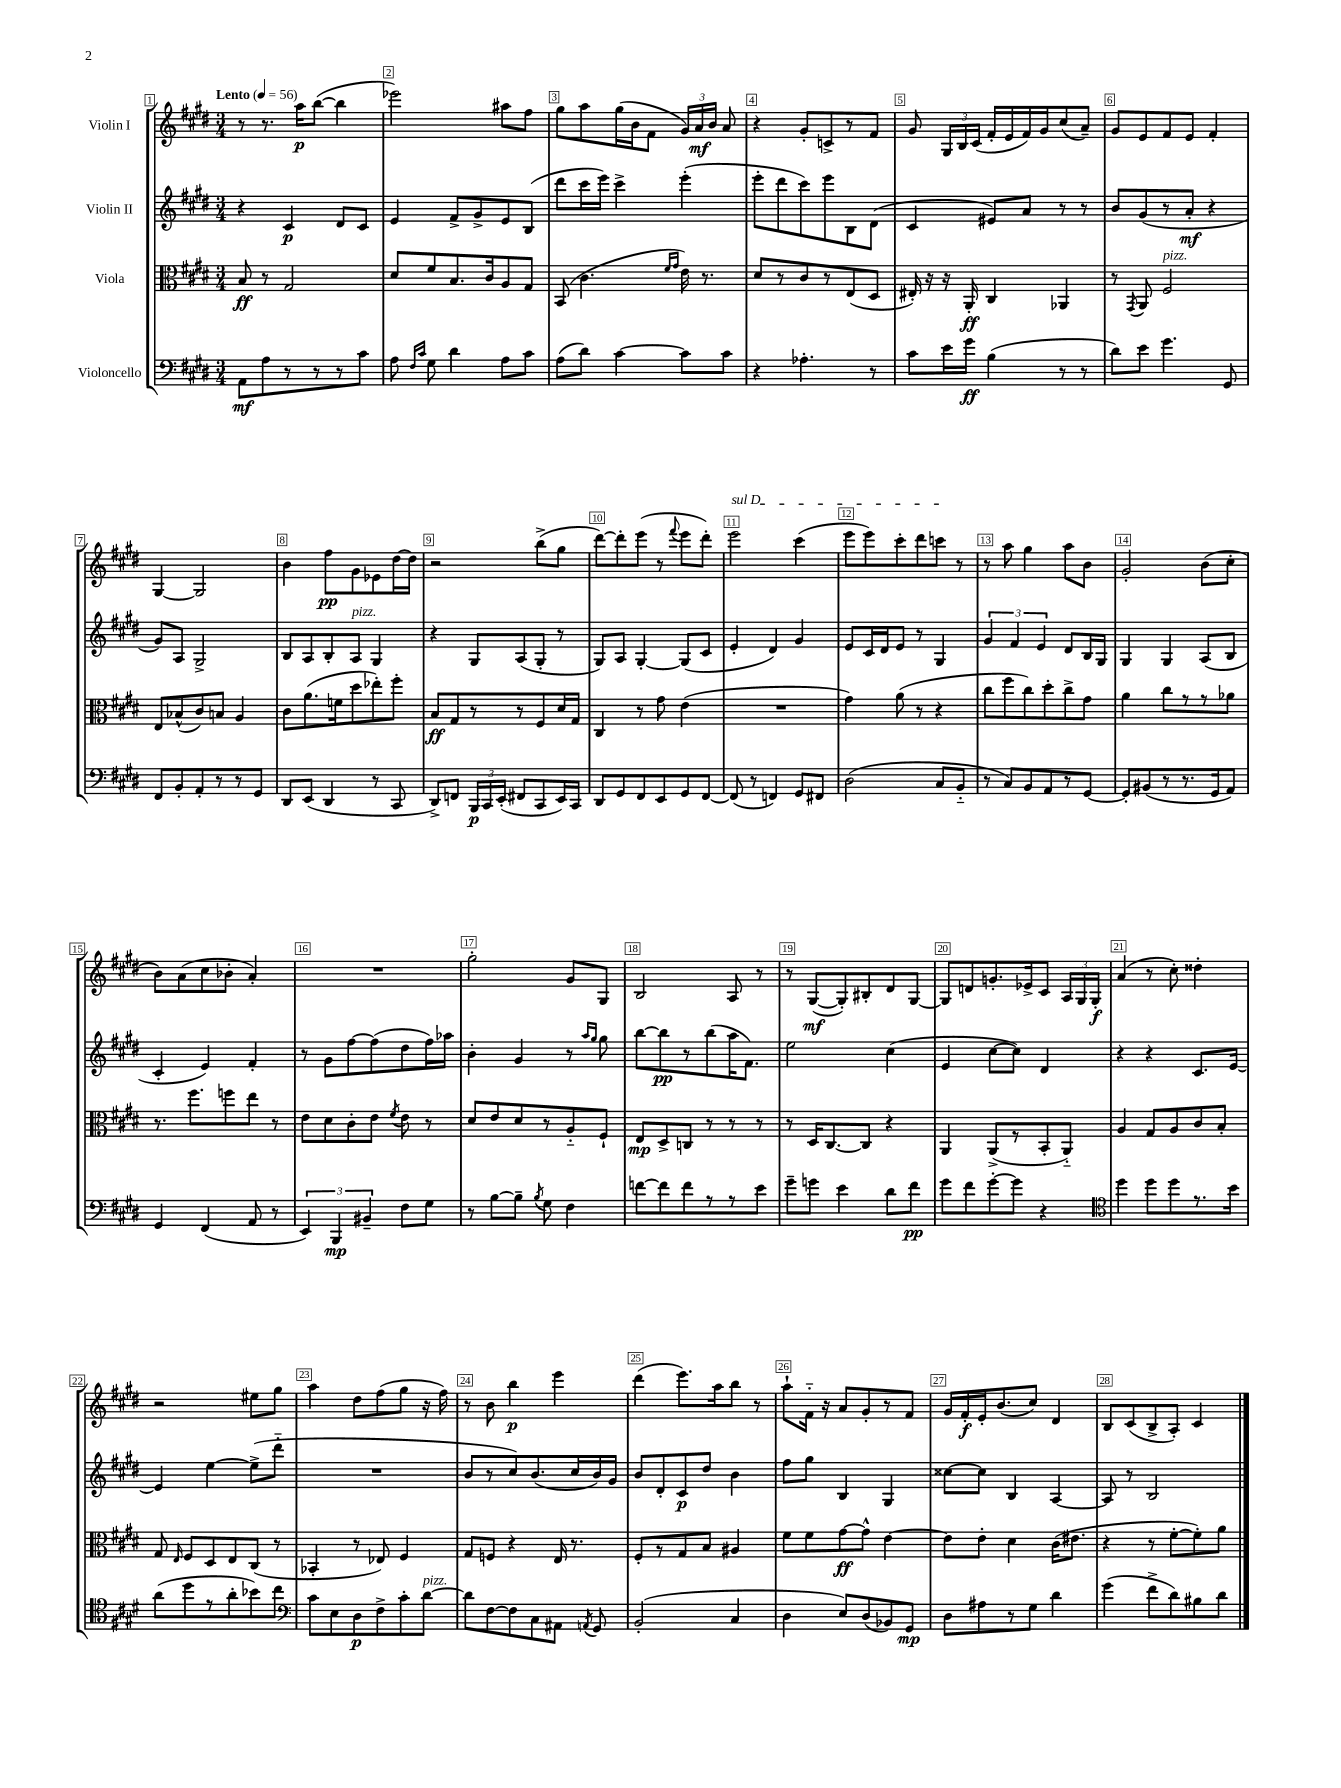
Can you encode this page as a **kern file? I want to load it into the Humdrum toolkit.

**kern	**dynam	**kern	**dynam	**kern	**dynam	**kern	**dynam
*part4	*part4	*part3	*part3	*part2	*part2	*part1	*part1
*staff4	*staff4	*staff3	*staff3	*staff2	*staff2	*staff1	*staff1
*I"Violoncello	*	*I"Viola	*	*I"Violin II	*	*I"Violin I	*
*clefF4	*	*clefC3	*	*clefG2	*	*clefG2	*
*k[f#c#g#d#]	*	*k[f#c#g#d#]	*	*k[f#c#g#d#]	*	*k[f#c#g#d#]	*
*M3/4	*	*M3/4	*	*M3/4	*	*M3/4	*
*MM56	*	*MM56	*	*MM56	*	*MM56	*
=1	=1	=1	=1	=1	=1	=1	=1
!	!	!	!	!	!	!LO:TX:a:B:t=Lento	!
8AA\L	mf	8B/	ff	4r	.	8r	.
8A\	.	8r	.	.	.	8.r	.
8r	.	2G#/	.	4c#/	p	.	.
.	.	.	.	.	.	16aa\KL	p
8r	.	.	.	.	.	([8bb\J	.
8r	.	.	.	8d#/L	.	4bb\]	.
8c#\J	.	.	.	8c#/J	.	.	.
=2	=2	=2	=2	=2	=2	=2	=2
8A\	.	8d#/L	.	4e/	.	2eee-X\)	.
16qqF#/LL	.	.	.	.	.	.	.
16qqc#/JJ	.	.	.	.	.	.	.
8G#\	.	8f#/	.	.	.	.	.
4d#\	.	8.B/	.	8f#^/L	.	.	.
.	.	.	.	8g#^/	.	.	.
.	.	16c#/k	.	.	.	.	.
8A\L	.	8A/	.	8e/	.	8aa#X\L	.
8c#\J	.	8G#/J	.	(8B/J	.	8ff#\J	.
=3	=3	=3	=3	=3	=3	=3	=3
(8A\L	.	(8BB/	.	8ddd#\L	.	8gg#\L	.
8d#\J)	.	4.c#\	.	16ccc#\L	.	8aa\	.
.	.	.	.	16eee\JJ)	.	.	.
[4c#\	.	.	.	4ccc#^\	.	(16gg#\L	.
.	.	.	.	.	.	16b\J	.
.	.	.	.	.	.	8f#\J	.
.	.	16qqf#/LL	.	.	.	.	.
.	.	16qqg#/JJ	.	.	.	.	.
8c#\L]	.	16e\)	.	(4eee'\	.	24g#/LL)	.
.	.	.	.	.	.	24a/	mf
.	.	8.r	.	.	.	.	.
.	.	.	.	.	.	24b/JJ	.
8c#\J	.	.	.	.	.	8a/	.
=4	=4	=4	=4	=4	=4	=4	=4
4r	.	8d#/L	.	8eee'\L	.	4r	.
.	.	8r	.	8ddd#\	.	.	.
4.A-X'\	.	8c#/	.	8ccc#\)	.	8g#'/L	.
.	.	8r	.	8eee\	.	8cn^/	.
.	.	(8E/	.	8B\	.	8r	.
8r	.	8D#/J	.	(8d#\J	.	8f#/J	.
=5	=5	=5	=5	=5	=5	=5	=5
8c#\L	.	16E#X'/)	.	4c#/	.	8g#/	.
.	.	16r	.	.	.	.	.
16e\L	.	16r	.	.	.	24G#/LL	.
.	.	.	.	.	.	24B/	.
16g#\JJ	ff	16AA'/	ff	.	.	.	.
.	.	.	.	.	.	(24c#/JJ	.
(4B\	.	4C#/	.	8e#X/L)	.	16f#'/LL	.
.	.	.	.	.	.	16e/	.
.	.	.	.	8a/J	.	16f#/)	.
.	.	.	.	.	.	16g#/J	.
8r	.	4AA-X/	.	8r	.	(8cc#/	.
8r	.	.	.	8r	.	8a~/J)	.
=6	=6	=6	=6	=6	=6	=6	=6
8d#\L)	.	8r	.	8b/L	.	8g#/L	.
.	.	8qGG#/	.	.	.	.	.
8e\J	.	8AA/	.	(8g#/	.	8e/	.
!	!	!LO:TX:a:i:t=pizz.	!	!	!	!	!
4.g#\	.	2F#/	.	8r	.	8f#/	.
.	.	.	.	8a'/J	mf	8e/J	.
.	.	.	.	4r	.	4f#'/	.
8GG#/	.	.	.	.	.	.	.
!!LO:LB:g=z
=7	=7	=7	=7	=7	=7	=7	=7
8FF#/L	.	8E/L	.	8g#/L)	.	[4G#/	.
8BB'/	.	(8B-X^^/	.	8A/J	.	.	.
8AA'/	.	8c#/)	.	2G#^/	.	2G#/]	.
8r	.	8Bn/J	.	.	.	.	.
8r	.	4A/	.	.	.	.	.
8GG#/J	.	.	.	.	.	.	.
=8	=8	=8	=8	=8	=8	=8	=8
8DD#/L	.	8c#\L	.	8B/L	.	4b\	.
(8EE/J	.	(8.a\	.	8A/	.	.	.
4DD#/	.	.	.	8B'/	.	8ff#\L	pp
.	.	16fn\k	.	.	.	.	.
!	!	!	!	!LO:TX:a:i:t=pizz.	!	!	!
.	.	8dd#\	.	8A/J	.	8g#\	.
8r	.	8ee-X'\)	.	4G#/	.	8e-X\	.
8CC#/	.	8ff#'\J	.	.	.	[16dd#\L	.
.	.	.	.	.	.	16dd#\JJ]	.
=9	=9	=9	=9	=9	=9	=9	=9
8DD#^/L)	.	8B/L	ff	4r	.	2r	.
8FFn/J	.	8G#/	.	.	.	.	.
24BBB/LL	p	8r	.	8G#/L	.	.	.
24CC#/	.	.	.	.	.	.	.
(24EE'/JJ	.	.	.	.	.	.	.
8FF#X/L	.	8r	.	(8A/	.	.	.
8CC#/	.	8F#/	.	8G#'/J	.	(8bb^\L	.
16EE/L)	.	16d#/L	.	8r	.	8gg#\J	.
16CC#/JJ	.	16G#/JJ	.	.	.	.	.
=10	=10	=10	=10	=10	=10	=10	=10
8DD#/L	.	4C#/	.	8G#/L)	.	[8ddd#\L)	.
8GG#/	.	.	.	8A/J	.	8ddd#'\]	.
8FF#/	.	8r	.	[4G#'/	.	(8eee\J	.
8EE/	.	8g#\	.	.	.	8r	.
.	.	.	.	.	.	8qqfff#/	.
8GG#/	.	(4e\	.	(8G#/L]	.	8eee\L	.
[8FF#/J	.	.	.	8c#/J	.	8ddd#'\J)	.
=11	=11	=11	=11	=11	=11	=11	=11
!	!	!	!	!	!	!LO:TX:a:i:t=sul D	!
(8FF#/]	.	2.r	.	4e'/	.	2eee\	.
8r	.	.	.	.	.	.	.
4FFn/)	.	.	.	4d#/)	.	.	.
8GG#/L	.	.	.	4g#/	.	(4ccc#\	.
8FF#X/J	.	.	.	.	.	.	.
=12	=12	=12	=12	=12	=12	=12	=12
(2D#\	.	4g#\)	.	8e/L	.	8eee\L	.
.	.	.	.	16c#/L	.	8eee\)	.
.	.	.	.	16d#/J	.	.	.
.	.	(8a\	.	8e/J	.	8ccc#'\	.
.	.	8r	.	8r	.	8ddd#\	.
8C#/L	.	4r	.	4G#/	.	8cccn\J	.
8BB/J	.	.	.	.	.	8r	.
=13	=13	=13	=13	=13	=13	=13	=13
8r	.	8cc#\L	.	6g#/	.	8r	.
8C#/L)	.	8ff#\	.	.	.	8aa\	.
.	.	.	.	6f#/	.	.	.
8BB/	.	8cc#\)	.	.	.	4gg#\	.
.	.	.	.	6e/	.	.	.
8AA/	.	8dd#'\	.	.	.	.	.
8r	.	8cc#^\	.	8d#/L	.	8aa\L	.
[8GG#/J	.	8g#\J	.	16B/L	.	8b\J	.
.	.	.	.	16G#/JJ	.	.	.
=14	=14	=14	=14	=14	=14	=14	=14
8GG#'/L]	.	4a\	.	4G#/	.	2g#'/	.
(8BB#X/	.	.	.	.	.	.	.
8r	.	8cc#\L	.	4G#/	.	.	.
8.r	.	8r	.	.	.	.	.
.	.	8r	.	(8A/L	.	(8b\L	.
16GG#/k	.	.	.	.	.	.	.
8AA/J)	.	8a-X\J	.	8B/J	.	8cc#'\J	.
!!LO:LB:g=z
=15	=15	=15	=15	=15	=15	=15	=15
4GG#/	.	8.r	.	4c#'/	.	8b\L)	.
.	.	.	.	.	.	(8a\	.
.	.	8.ff#\L	.	.	.	.	.
(4FF#/	.	.	.	4e/)	.	8cc#\	.
.	.	8ffn\	.	.	.	8b-X'\J	.
8AA/	.	8ee\J	.	4f#'/	.	4a'/)	.
8r	.	8r	.	.	.	.	.
=16	=16	=16	=16	=16	=16	=16	=16
6EE/)	.	8e\L	.	8r	.	2.r	.
.	.	8d#\	.	8g#\L	.	.	.
6BBB/	mp	.	.	.	.	.	.
.	.	8c#'\	.	[8ff#\	.	.	.
6BB#X~/	.	.	.	.	.	.	.
.	.	8e\J	.	(8ff#\]	.	.	.
.	.	8qf#/	.	.	.	.	.
8F#\L	.	8e\	.	8dd#\	.	.	.
8G#\J	.	8r	.	16ff#\L)	.	.	.
.	.	.	.	16aa-X\JJ	.	.	.
=17	=17	=17	=17	=17	=17	=17	=17
8r	.	8d#/L	.	4b'\	.	2gg#'\	.
[8B\L	.	8e/	.	.	.	.	.
8B~\J]	.	8d#/	.	4g#/	.	.	.
8qB/	.	.	.	.	.	.	.
8G#\	.	8r	.	.	.	.	.
4F#\	.	8A/	.	8r	.	8g#/L	.
.	.	.	.	16qqaa/LL	.	.	.
.	.	.	.	16qqgg#/JJ	.	.	.
.	.	8F#`/J	.	8gg#\	.	8G#/J	.
=18	=18	=18	=18	=18	=18	=18	=18
[8fn\L	.	8E/L	mp	[8bb\L	.	2B/	.
8f\]	.	8D#^/	.	8bb\]	pp	.	.
8f\	.	8Cn/J	.	8r	.	.	.
8r	.	8r	.	(8bb\	.	.	.
8r	.	8r	.	16aa\K	.	8A/	.
.	.	.	.	8.f#\J)	.	.	.
8e\J	.	8r	.	.	.	8r	.
=19	=19	=19	=19	=19	=19	=19	=19
8g#~\L	.	8r	.	2ee\	.	8r	.
8gn\J	.	16D#/KL	.	.	.	([8G#/L	mf
.	.	[8.C#/	.	.	.	.	.
4e\	.	.	.	.	.	8G#'/])	.
.	.	8C#/J]	.	.	.	8B#X'/	.
8d#\L	.	4r	.	(4cc#\	.	8d#/	.
8f#\J	pp	.	.	.	.	[8G#/J	.
=20	=20	=20	=20	=20	=20	=20	=20
8g#\L	.	4AA/	.	4e/	.	8G#/L]	.
8f#\	.	.	.	.	.	8dn/	.
[8g#'\	.	(8AA^/L	.	[8cc#\L	.	8.gn'/	.
8g#\J]	.	8r	.	8cc#\J])	.	.	.
.	.	.	.	.	.	16e-X^/k	.
4r	.	8BB'/	.	4d#/	.	8c#/J	.
.	.	8AA/J)	.	.	.	24A/LL	.
.	.	.	.	.	.	24G#/	.
.	.	.	.	.	.	24G#'/JJ	f
=21	=21	=21	=21	=21	=21	=21	=21
*clefC4	*	*	*	*	*	*	*
4dd#\	.	4A/	.	4r	.	(4a/	.
8dd#\L	.	8G#/L	.	4r	.	8r	.
8dd#\	.	8A/	.	.	.	8cc#'\)	.
8.r	.	8c#/	.	8.c#/L	.	4dd##X'\	.
.	.	8B'/J	.	.	.	.	.
16b\Jk	.	.	.	[16e/Jk	.	.	.
!!LO:LB:g=z
=22	=22	=22	=22	=22	=22	=22	=22
(8a\L	.	8G#/	.	4e/]	.	2r	.
.	.	16qqE/	.	.	.	.	.
8dd#\	.	8F#/L	.	.	.	.	.
8r	.	8D#/	.	[4ee\	.	.	.
8a'\	.	8E/	.	.	.	.	.
8b-X\)	.	(8C#/J	.	(8ee^\L]	.	8ee#X\L	.
8cc#\J	.	8r	.	8ddd#\J	.	8gg#\J	.
=23	=23	=23	=23	=23	=23	=23	=23
*clefF4	*	*	*	*	*	*	*
8c#\L	.	4BB-X'/	.	2.r	.	4aa\	.
8E\	.	.	.	.	.	.	.
8D#\	p	8r	.	.	.	8dd#\L	.
8F#^\	.	8E-X/)	.	.	.	(8ff#\	.
8c#'\	.	4F#/	.	.	.	8gg#\J	.
!LO:TX:a:i:t=pizz.	!	!	!	!	!	!	!
[8d#\J	.	.	.	.	.	16r	.
.	.	.	.	.	.	16ff#\)	.
=24	=24	=24	=24	=24	=24	=24	=24
8d#\L]	.	8G#/L	.	8b/L	.	8r	.
[8F#\	.	8Fn/J	.	8r	.	8b\	.
8F#\]	.	4r	.	8cc#/)	.	4bb\	p
8C#\	.	.	.	(8.b/	.	.	.
8AA#X\J	.	16E/	.	.	.	4eee\	.
.	.	8.r	.	16cc#/L	.	.	.
8qAAn/	.	.	.	.	.	.	.
8GG#/	.	.	.	16b/)	.	.	.
.	.	.	.	16g#/JJ	.	.	.
=25	=25	=25	=25	=25	=25	=25	=25
(2BB'/	.	8F#'/L	.	8b/L	.	(4ddd#\	.
.	.	8r	.	8d#'/	.	.	.
.	.	8G#/	.	8c#/	p	8.eee\L)	.
.	.	8B/J	.	8dd#/J	.	.	.
.	.	.	.	.	.	16aa\k	.
4C#/	.	4A#X/	.	4b\	.	8bb\J	.
.	.	.	.	.	.	8r	.
=26	=26	=26	=26	=26	=26	=26	=26
4D#\	.	8f#\L	.	8ff#\L	.	8aa`\L	.
.	.	8f#\	.	8gg#\J	.	16f#\Jk	.
.	.	.	.	.	.	16r	.
8E/L)	.	[8g#\	ff	4B/	.	8a/L	.
(8D#/	.	8g#^^\J]	.	.	.	8g#'/	.
8BB-X/)	.	[4e\	.	4G#/	.	8r	.
8GG#/J	mp	.	.	.	.	8f#/J	.
=27	=27	=27	=27	=27	=27	=27	=27
8D#\L	.	8e\L]	.	[8cc##X\L	.	16g#/LL	.
.	.	.	.	.	.	16f#'/	f
8A#X\	.	8e'\J	.	8cc##\J]	.	16e'/J	.
.	.	.	.	.	.	(8.b/	.
8r	.	4d#\	.	4B/	.	.	.
8G#\J	.	.	.	.	.	8cc#/J)	.
4d#\	.	(16c#\KL	.	[4A/	.	4d#/	.
.	.	8.e#X\J	.	.	.	.	.
=28	=28	=28	=28	=28	=28	=28	=28
(4g#\	.	4r	.	8A/]	.	8B/L	.
.	.	.	.	8r	.	(8c#/	.
8f#^\L	.	8r	.	2B/	.	8B^/	.
8d#\)	.	[8f#'\L	.	.	.	8A'/J)	.
8B#X\	.	8f#'\])	.	.	.	4c#/	.
8d#\J	.	8a\J	.	.	.	.	.
==	==	==	==	==	==	==	==
*-	*-	*-	*-	*-	*-	*-	*-
